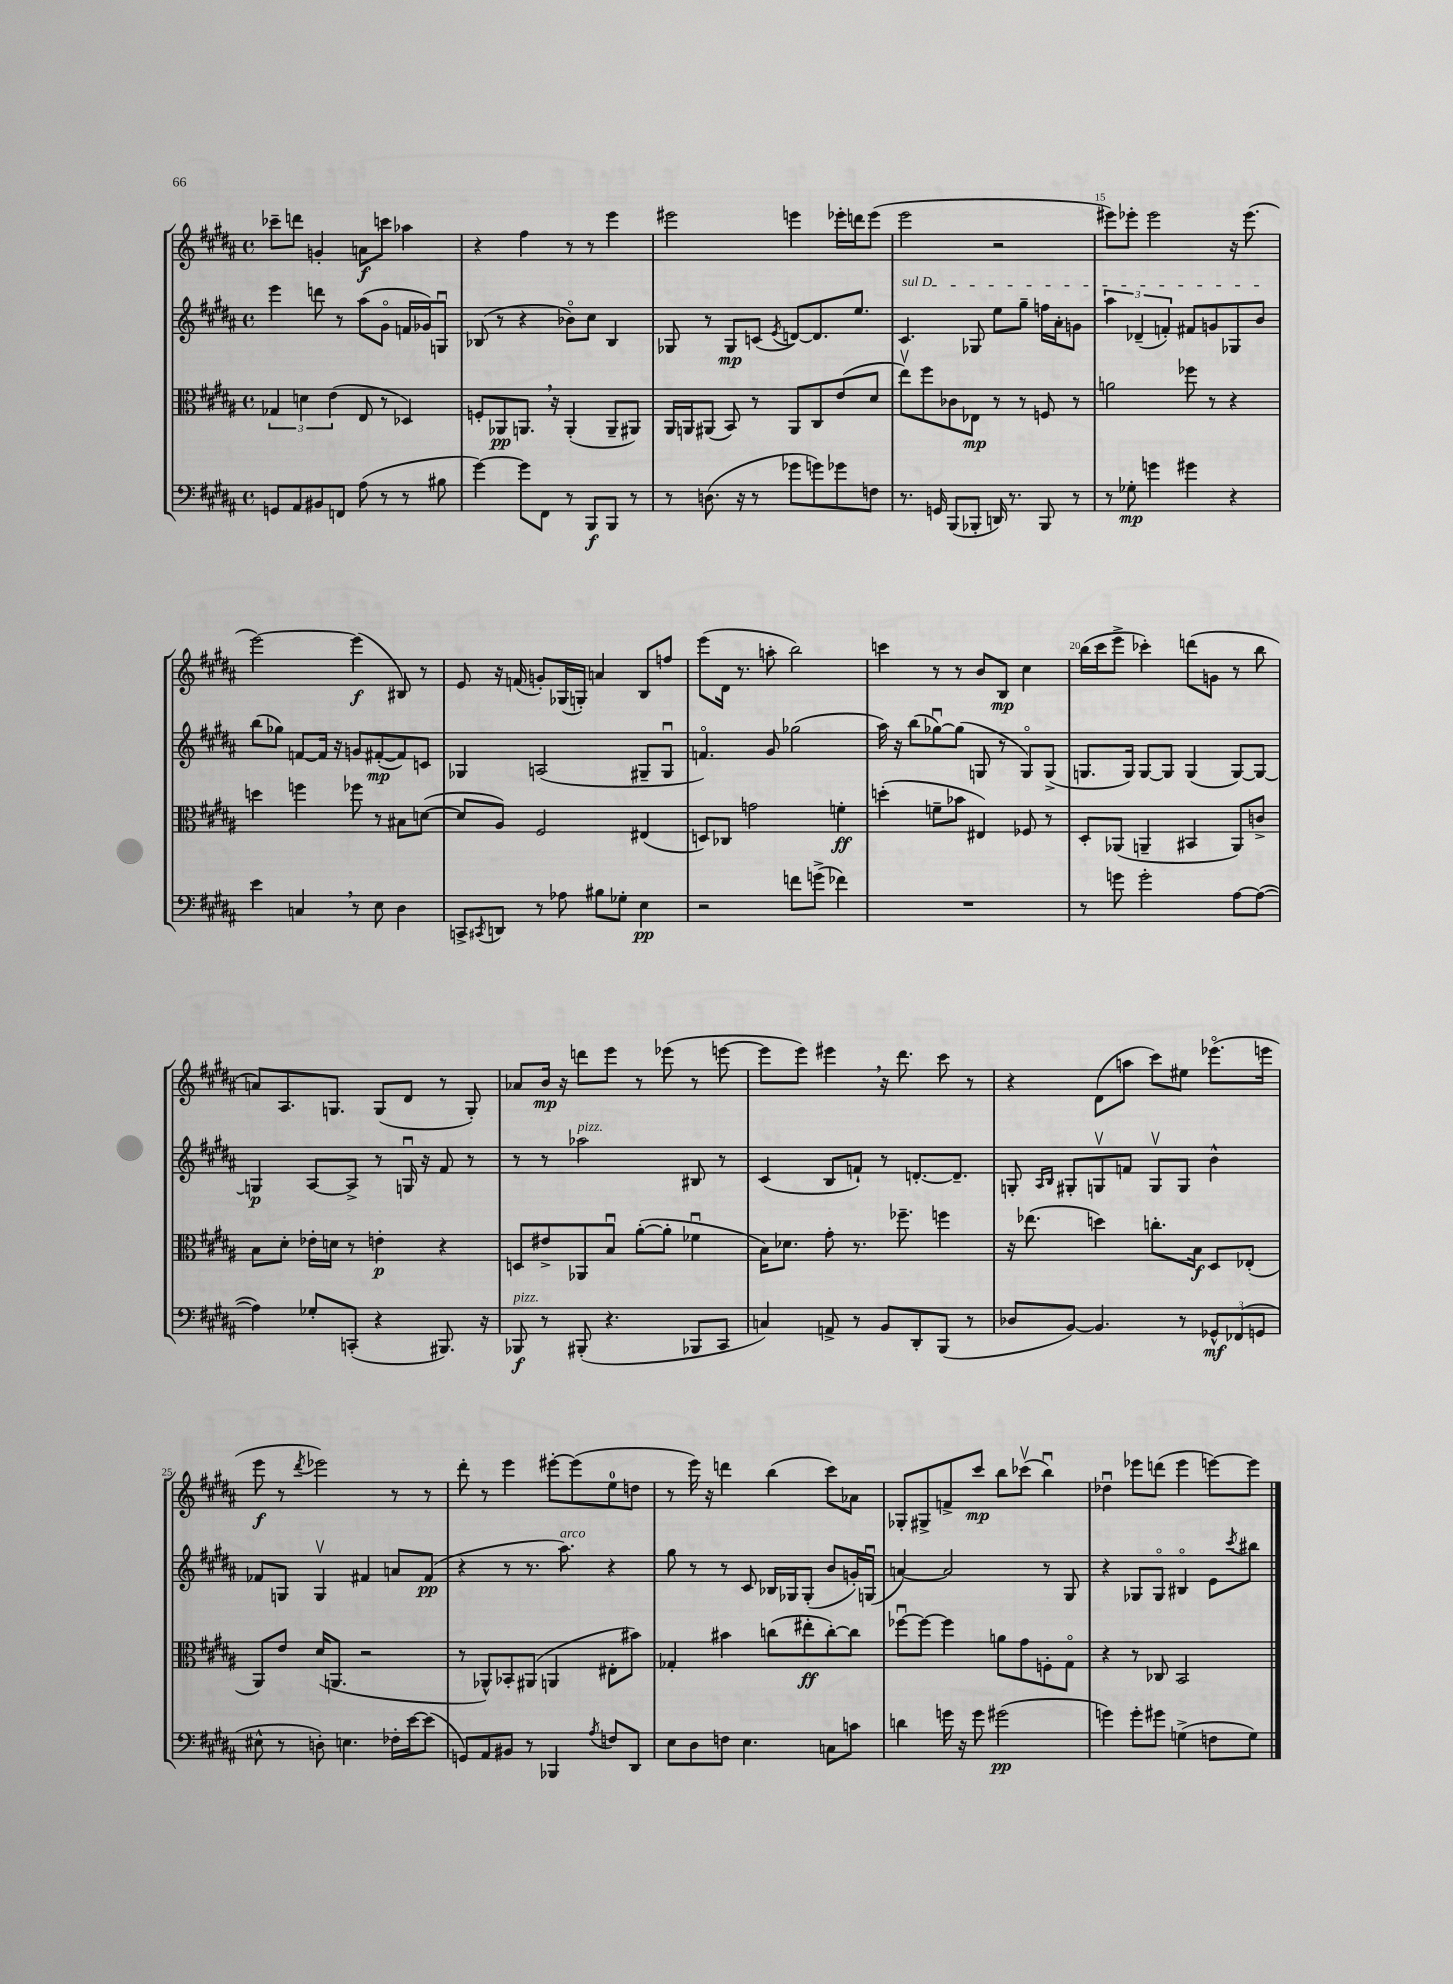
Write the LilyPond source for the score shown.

<<
\new StaffGroup <<
\new Staff = "s0" {
    \clef treble \key b \major \defaultTimeSignature \time 4/4
    ces'''8-- d'''8 g'4-. a'8\f c'''8 aes''4 |
    r4 fis''4 r8 r8 e'''4 |
    eis'''2 e'''4 ees'''16-. d'''16 ees'''8( |
    e'''2 r2 |
    eis'''8) ees'''8-. ees'''2 r16 ees'''8.( |
    e'''2~) e'''4\f( bis8) r8 |
    e'8 r16 f'16( g'8-.) ges16( g16-.) a'4 b8 f''8 |
    e'''8( dis'16 r8. a''8-. b''2) |
    c'''4 r8 r8 b'8 b8\mp cis''4 |
    b''16( cis'''16 e'''8-> ces'''4-.) d'''8( g'8 r8 b''8 |
    a'8) ais8. g8. g8( dis'8 r8 g8-.) |
    aes'8 b'16\mp r16 d'''8 e'''8 r8 ees'''8( r8 e'''8~ |
    e'''8 e'''8) eis'''4 \breathe r16 dis'''8. cis'''8 r8 |
    r4 dis'8( a''8 cis'''8) eis''8 ees'''8.\flageolet( e'''16 |
    e'''8\f r8 \acciaccatura { dis'''8 } ees'''2) r8 r8 |
    dis'''8-. r8 e'''4 eis'''8~-. eis'''8( e''8-0 d''8 |
    r8 e'''16) r16 d'''4 b''4( cis'''8) aes'8 |
    ges8-. gis8-> f'8-> cis'''8\mp b''8 ces'''8\upbow( b''4\downbow) |
    des''4\downbow ees'''8 d'''8( ees'''4 e'''8~) e'''8 \bar "|." |
}
\new Staff = "s1" {
    \clef treble \key b \major \defaultTimeSignature \time 4/4
    e'''4 d'''8 r8 ais''8( gis'8\flageolet f'16 ges'16) g8\downbow |
    bes8( r8 r4 bes'8\flageolet) cis''8 bes4 |
    ges8 r8 ges8\mp c'8( \acciaccatura { e'8 } d'8~) d'8. e''8. |
    \once \override TextSpanner.bound-details.left.text = \markup { \italic "sul D" } cis'4.\startTextSpan ges8 e''8 gis''8-- f''16 ais'16-. g'8 |
    \tuplet 3/2 { ais''4 des'4--( f'4-.) } fis'8 g'8 ges8 b'8\stopTextSpan |
    b''8( ges''8) f'8~ f'16 r16 g'8 fis'8~-.\mp( fis'8) c'8 |
    ges4 a2( gis8-- gis8\downbow |
    f'4.\flageolet) gis'8 ges''2( |
    ais''16) r16 b''8( ges''8~\downbow) ges''8( g8 r8 g8\flageolet) g8->( |
    g8. g16) g8~ g8 g4( g8~) g8~ |
    g4\p ais8~ ais8-> r8 g16\downbow r16 fis'8 r8 |
    r8 r8 aes''2^\markup { \italic "pizz." } bis8 r8 |
    cis'4( b8 f'8-!) r8 d'8.~-. d'8.-- |
    g8-. \grace { ais16 b16 } gis8-. g8\upbow f'8 g8\upbow g8 b'4-^ |
    fes'8 g8 g4\upbow fis'4 a'8 fis'8\pp( |
    r4 r8 r8. ais''8.^\markup { \italic "arco" }) r4 |
    gis''8 r8 r8 cis'8 bes16 ges16 ges8-.( b'8 g'16-.) g16\downbow( |
    a'4~) a'2 r8 gis8 |
    r4 ges8 ges8\flageolet bis4\flageolet e'8 \acciaccatura { cis'''8 } bis''8 \bar "|." |
}
\new Staff = "s2" {
    \clef alto \key b \major \defaultTimeSignature \time 4/4
    \tuplet 3/2 { ges4 d'4 e'4( } e8 r8 des4) |
    f8-. aes,8\pp a,8. \breathe r16 a,4-.( a,8-- ais,8) |
    ais,16 a,16 ais,8( b,8) r8 ais,8 cis8 e'8( dis'8 |
    e''8\upbow) fis''8 ces'8 ees8\mp r8 r8 f8 r8 |
    a'2 fes''8 r8 r4 |
    d''4 f''4 fes''8 r8 bis8 d'8~( |
    d'8 ais8) fis2 eis4( |
    d8) ces8 g'2 f'4-.\ff |
    d''4-.( f'8-- bes'8 eis4) fes8 r8 |
    dis8-. aes,8( a,4-- bis,4 a,8) c'8-> |
    b8 dis'8-. ees'16-. d'16 r8 e'4-.\p r4 |
    d8 eis'8-> aes,8 b8\downbow ais'8~-.( ais'8-. fes'4\downbow |
    b16) des'8. gis'8-. r8. fes''8.-- f''4 |
    r16 ees''8.( d''4) c''8.-. b16\f dis8 ees8-.( |
    ais,8) e'8 dis'16( a,8. r2 |
    r8 aes,8-^) bes,8-. ais,8( a,4 eis8-. bis'8) |
    ges4-. bis'4 c''8( eis''8-.\ff c''8~-.) c''8 |
    fes''8~\downbow fes''8~ fes''4 a'8 gis'8 f8-. gis8\flageolet |
    r4 r8 ces8 b,2 \bar "|." |
}
\new Staff = "s3" {
    \clef bass \key b \major \defaultTimeSignature \time 4/4
    g,8 ais,8 bis,8 f,8 ais8( r8 r8 bis8 |
    gis'4~) gis'8 fis,8 r8 b,,8\f b,,8 r8 |
    r8 d8.( r16 r8 ges'8 g'8) ges'8 f8 |
    r8. g,16 b,,8( bes,,8-. d,16) r8. bes,,8 r8 |
    r8 ges8-.\mp g'4 gis'4 r4 |
    e'4 c4 \breathe r8 e8 dis4 |
    c,8-> \acciaccatura { cis,8 } d,8 r8 aes8 bis8 ges8-. e4\pp |
    r2 f'8 g'8->( fes'4) |
    R1 |
    r8 g'8 g'2-. ais8~ ais8~( |
    ais4) ges8-. c,8-.( r4 bis,,8.) r16 |
    bes,,8\f^\markup { \italic "pizz." } r8 bis,,8-.( r4. bes,,8 cis,8 |
    c4) a,8-> r8 b,8 dis,8-. b,,8( r8 |
    des8 b,8~) b,4. r8 \tuplet 3/2 { ges,8-^\mf fes,8( g,8 } |
    eis8-^ r8 d8-.) e4. fes16-. e'16~ e'8( |
    g,8) ais,8 bis,8 r8 bes,,4 \acciaccatura { ais8 } f8 dis,8 |
    e8 dis8 f8 e4. c8 c'8 |
    d'4 g'16 r16 g'8 gis'2\pp( |
    g'4) g'8-. gis'8 g4->( f8 g8) \bar "|." |
}
>>
>>
\layout { \context { \Score currentBarNumber = #11 \override BarNumber.break-visibility = ##(#f #t #t) barNumberVisibility = #(every-nth-bar-number-visible 5) } }
